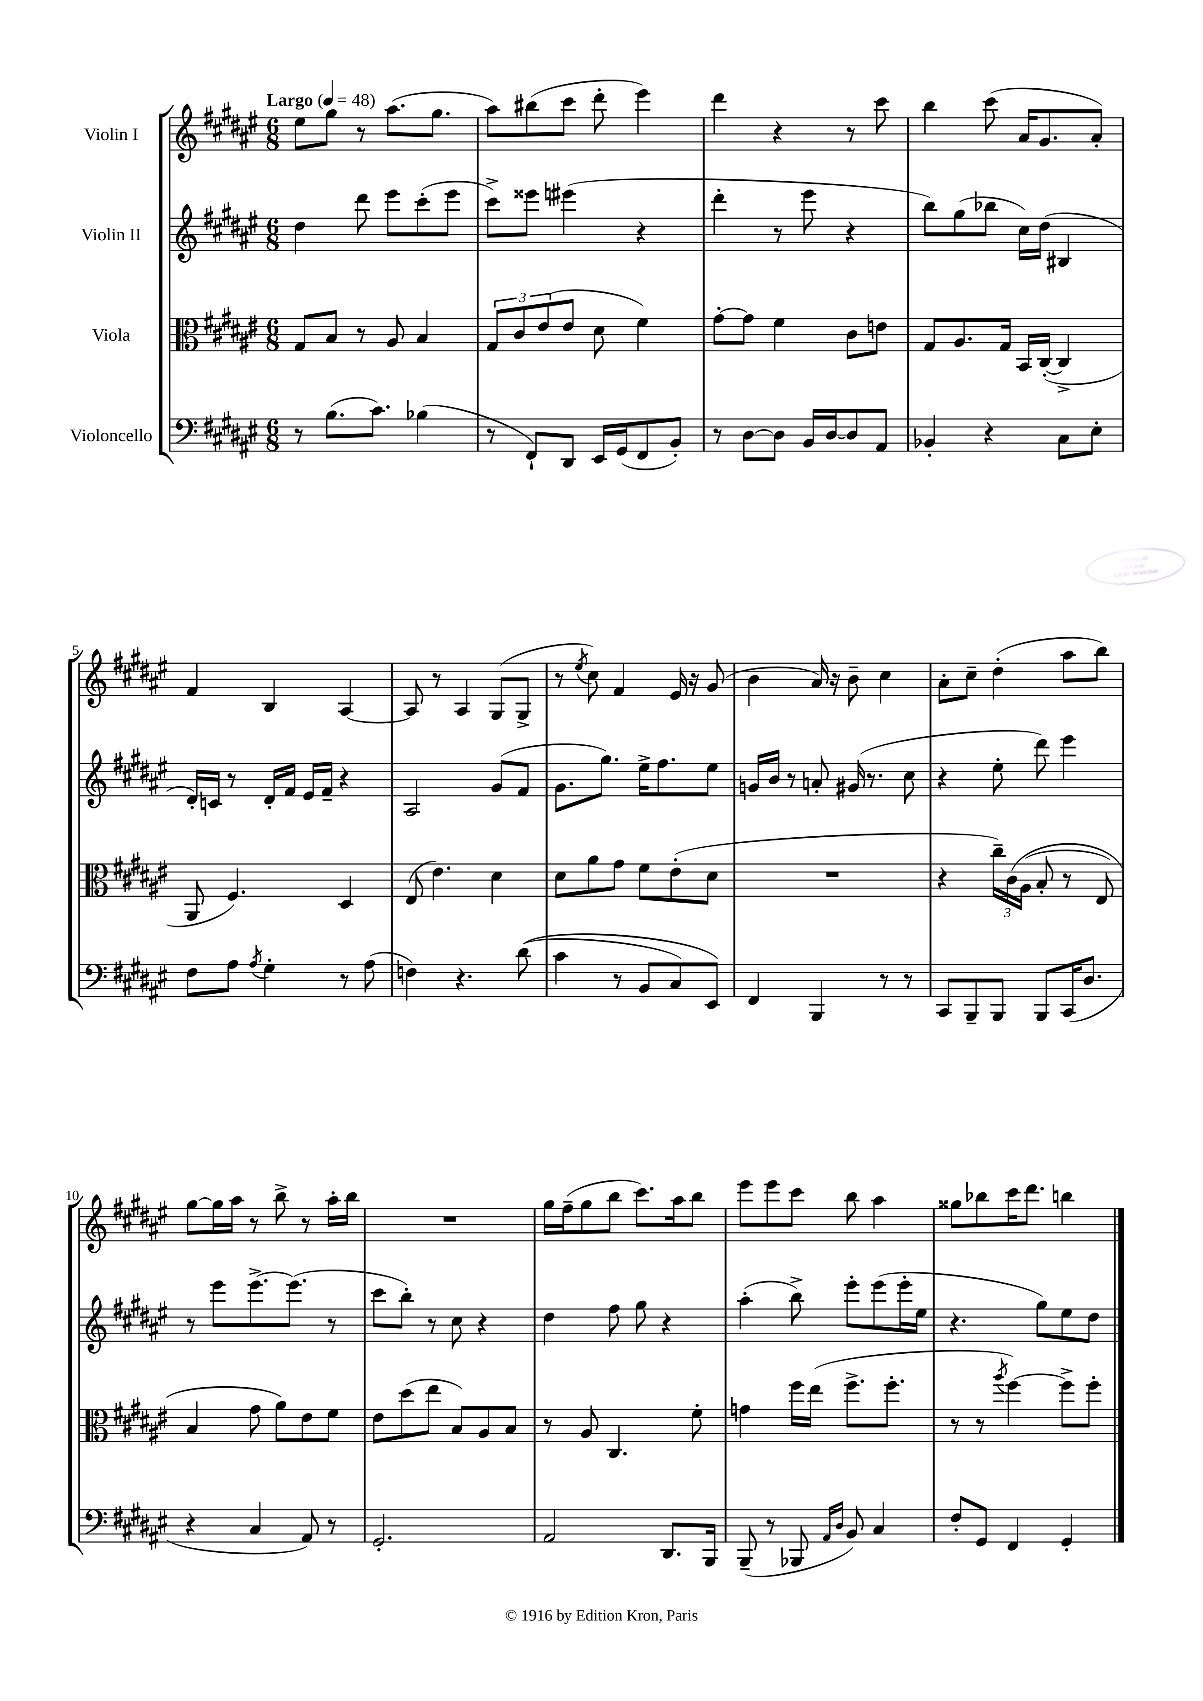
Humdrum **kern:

**kern	**kern	**kern	**kern
*staff4	*staff3	*staff2	*staff1
*clefF4	*clefC3	*clefG2	*clefG2
*k[f#c#g#d#a#e#]	*k[f#c#g#d#a#e#]	*k[f#c#g#d#a#e#]	*k[f#c#g#d#a#e#]
*M6/8	*M6/8	*M6/8	*M6/8
*MM48	*MM48	*MM48	*MM48
8r	8G#/L	4dd#\	8ee#\L
(8.B\L	8B/J	.	8gg#\J
.	8r	8ddd#\	8r
8.c#\J)	.	.	.
.	8A#/	8eee#\L	(8.aa#\L
(4B-\	4B/	(8ccc#'\	.
.	.	.	8.gg#\J
.	.	8eee#\J	.
=	=	=	=
8r	12G#/L	8ccc#^\L)	8aa#\L)
.	12c#/	.	.
8FF#`/L)	.	8eee##\J	(8bb#\
.	(12e#/	.	.
8DD#/J	8e#/J	(4eee#\	8ccc#\J
16EE#/LL	8d#\	.	8ddd#'\
(16GG#/J	.	.	.
8FF#/	4f#\)	4r	4eee#\)
8BB'/J)	.	.	.
=	=	=	=
8r	[8g#'\L	4ddd#'\	4ddd#\
[8D#\L	8g#\]J	.	.
8D#\]J	4f#\	8r	4r
16BB/LL	.	8eee#\	.
[16D#/J	.	.	.
8D#/]	8c#\L	4r	8r
8AA#/J	8e\J	.	8ccc#\
=	=	=	=
4BB-'/	8G#/L	8bb\L)	4bb\
.	8.A#/	(8gg#\	.
4r	.	8bb-\J	(8ccc#\
.	16G#/Jk	.	.
.	16BB/LL	16cc#\LL)	16a#/LK
.	([16C#'/JJ	(16dd#\JJ	8.g#/
8C#\L	4C#^/]	4B#/	.
8E#'\J	.	.	8a#'/J)
=	=	=	=
8F#\L	8AA#/	16d#'/LL)	4f#/
.	.	16c/JJ	.
8A#\J	4.F#/)	8r	.
8qA#/	.	.	.
4G#'\	.	16d#'/LL	4B/
.	.	16f#/JJ	.
.	.	16e#/LL	.
.	.	16f#~/JJ	.
8r	4D#/	4r	[4A#/
(8A#\	.	.	.
=	=	=	=
4F\)	(8E#/	2A#/	8A#/]
.	4.e#\)	.	8r
4.r	.	.	4A#/
.	4d#\	(8g#/L	(8G#/L
&((8d#\	.	8f#/J	8G#^/J
=	=	=	=
4c#\	8d#\L	8.g#\L	8r
.	.	.	8qee#/
.	8a#\	.	8cc#\)
.	.	8.gg#\J)	.
8r	8g#\J	.	4f#/
8BB/L	8f#\L	16ee#^\LK	.
.	.	8.ff#\	.
8C#/)	(8e#'\	.	16e#/
.	.	.	16r
8EE#/J&)	8d#\J	8ee#\J	(8g#/
=	=	=	=
4FF#/	2.r	16g/LL	4b\
.	.	16b/JJ	.
.	.	8r	.
4BBB/	.	8a'/	16a#/)
.	.	.	16r
.	.	(16g#/	8b~\
.	.	8.r	.
8r	.	.	4cc#\
8r	.	8cc#\	.
=	=	=	=
8CC#/L	4r	4r	8a#'\L
8BBB~/	.	.	8cc#~\J
8BBB/J	24cc#~\LL)	8ee#'\	(4dd#'\
.	&(24c#\	.	.
.	(24A#\JJ	.	.
8BBB/L	8B'/	8ddd#\)	.
(16CC#/K	8r	4eee#\	8aa#\L
8.D#/J	.	.	.
.	8E#/)	.	8bb\J)
=	=	=	=
4r	4B/	8r	[8gg#\L
.	.	8eee#\L	16gg#\]L
.	.	.	16aa#\JJ
4C#/	8g#\	[8.eee#^\	8r
.	8a#\L&)	.	8bb^\
.	.	(8.eee#\]J	.
8AA#/)	8e#\	.	8r
8r	8f#\J	8r	16aa#'\LL
.	.	.	16bb\JJ
=	=	=	=
2.GG#'/	8e#\L	8ccc#\L	2.r
.	(8dd#\	8bb'\J)	.
.	8ee#\J	8r	.
.	8B/L)	8cc#\	.
.	8A#/	4r	.
.	8B/J	.	.
=	=	=	=
2AA#/	8r	4dd#\	16gg#\LL
.	.	.	(16ff#~\J
.	8A#/	.	8gg#\
.	4.C#/	8ff#\	8bb\J
.	.	8gg#\	8.ccc#\L)
8.DD#/L	.	4r	.
.	.	.	16aa#\k
.	8f#'\	.	8bb\J
16BBB/Jk	.	.	.
=	=	=	=
(8BBB~/	4g\	(4aa#'\	8eee#\L
8r	.	.	8eee#\
8BBB-/	16ff#\LL	8bb^\)	8ccc#\J
.	(16ee#\JJ	.	.
16qqAA#/LL	.	.	.
16qqD#/JJ	.	.	.
8BB/)	8.ff#^\L	8eee#'\L	8bb\
4C#/	.	(8eee#\	4aa#\
.	8.ff#'\J	.	.
.	.	16eee#'\L	.
.	.	16ee#\JJ	.
=	=	=	=
8F#'/L	8r	4.r	8gg##\L
8GG#/J	8r	.	8bb-\
.	8qaa#/	.	.
4FF#/	[4ff#\)	.	16ccc#\K
.	.	.	8.ddd#\J
.	.	8gg#\L)	.
4GG#'/	8ff#^\]L	8ee#\	4bb\
.	8ff#'\J	8dd#\J	.
==	==	==	==
*-	*-	*-	*-
